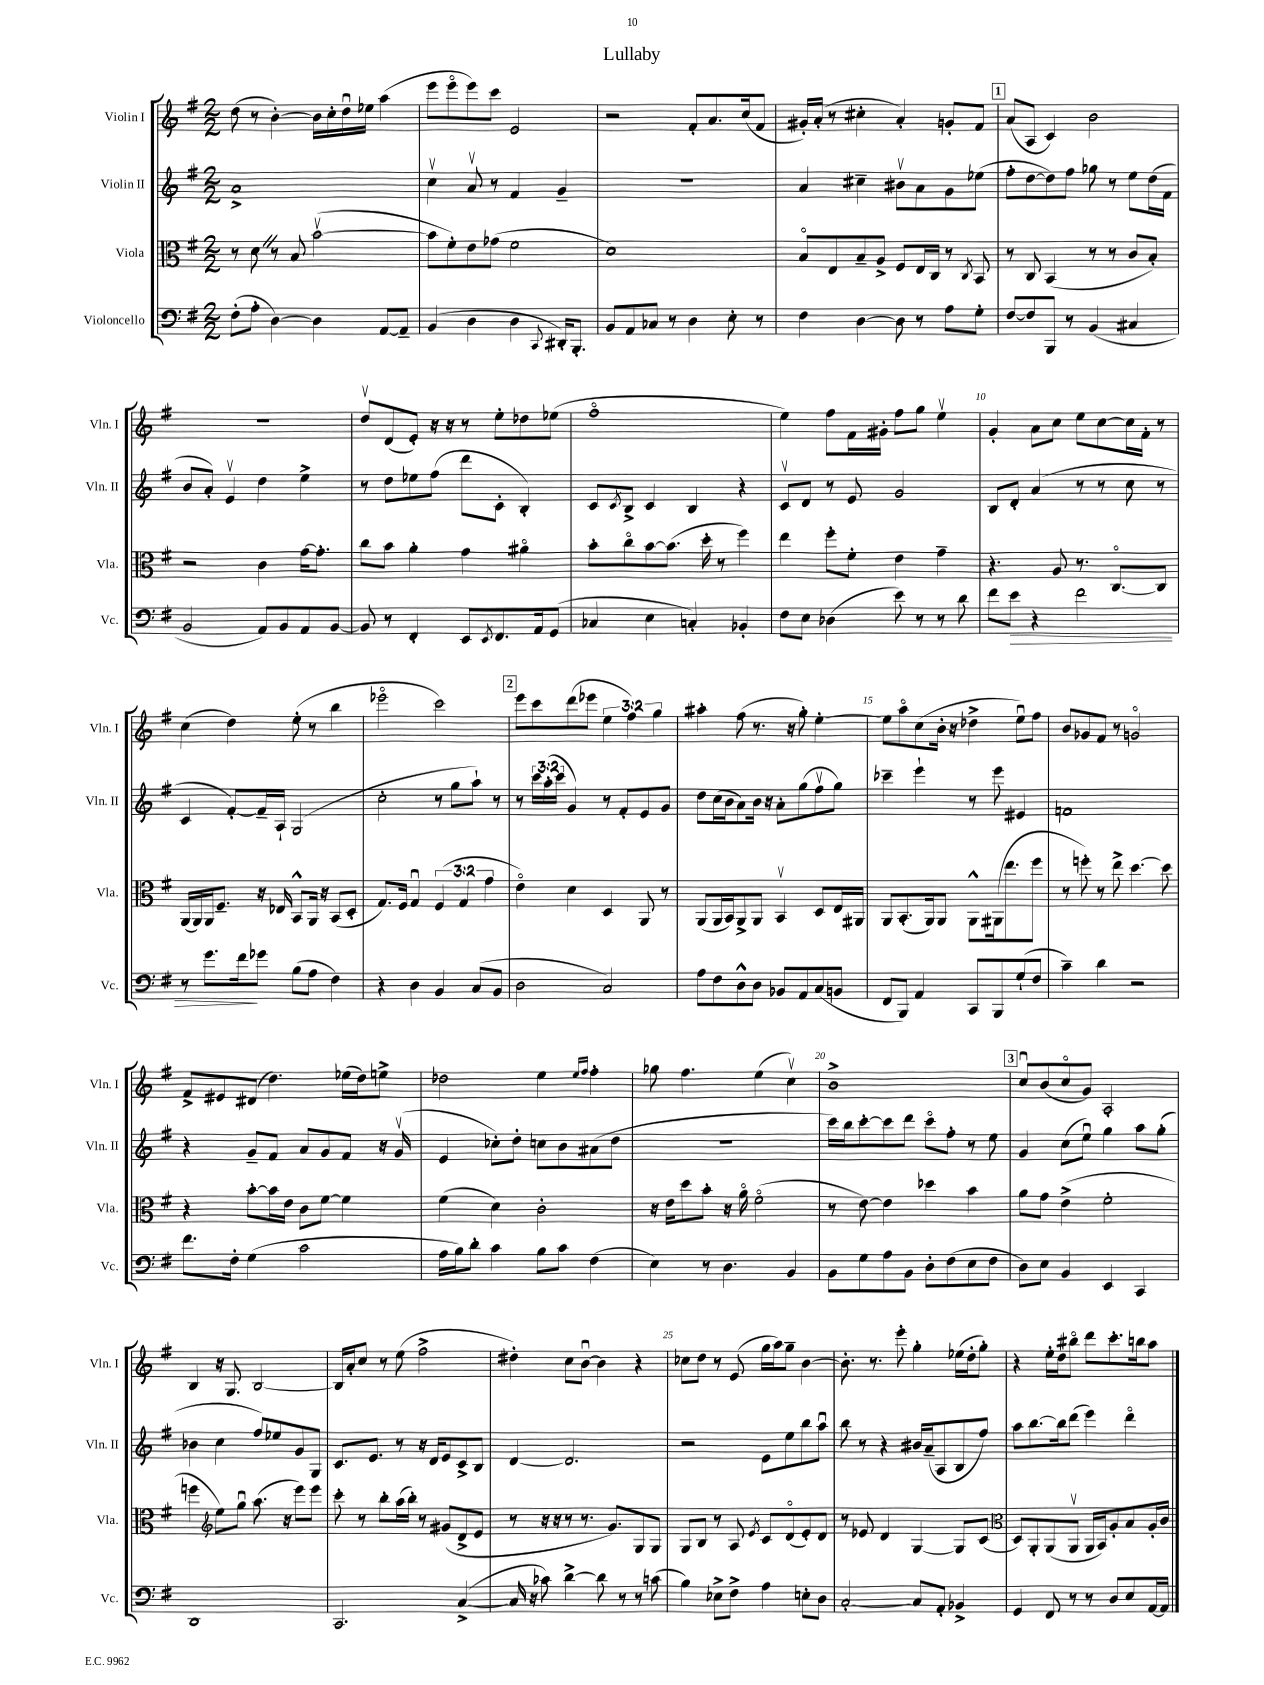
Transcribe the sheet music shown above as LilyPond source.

\header { title = "Lullaby" }
<<
\new StaffGroup <<
\new Staff = "s0" \with { instrumentName = "Violin I" shortInstrumentName = "Vln. I" } {
    \clef treble \key g \major \numericTimeSignature \time 2/2 \override Staff.TupletNumber.text = #tuplet-number::calc-fraction-text
    d''8( r8 b'4~-.) b'16 c''16-. d''16\downbow ees''16 a''4( |
    e'''8 e'''8\flageolet e'''8) c'''8 e'2 |
    r2 fis'8-. a'8. c''16( fis'8 |
    gis'16-.) a'16-.( r8 cis''4-. a'4-.) g'8-. fis'8 |
    \mark \markup { \box "1" } a'8( a8 c'4) b'2 |
    r1 |
    d''8\upbow d'8( e'8-.) r16 r16 r8 e''8-. des''8 ees''8( |
    fis''1\flageolet |
    e''4) fis''8 fis'16 gis'16-. fis''8 g''8 e''4\upbow |
    g'4-. a'8 c''8 e''8 c''8~ c''16 fis'16-. r8 |
    c''4( d''4) e''8-.( r8 b''4 |
    ees'''2\flageolet c'''2) |
    \mark \markup { \box "2" } e'''8 c'''8 d'''8( ees'''8 \tuplet 3/2 { e''4 fis''4) g''4 } |
    ais''4-. fis''8( r8. r16 g''8-.) e''4~-. |
    e''8 a''8\flageolet c''8( b'16-. r16 des''4-> e''8\downbow) fis''8 |
    b'8 ges'8 fis'8 r8 g'2\flageolet |
    fis'8-> eis'8 dis'8( d''4.) ees''16( d''16) e''8-> |
    des''2 e''4 \grace { e''16 fis''16 } fis''4-. |
    ges''8 fis''4. e''4( c''4\upbow) |
    b'1-> |
    \mark \markup { \box "3" } c''8\downbow b'8( c''8\flageolet g'8) a2-. |
    b4 r16 g8. b2~ |
    b16 a'16-. c''8 r8 e''8( fis''2-> |
    dis''4-.) c''8 b'8~\downbow b'4 r4 |
    ces''8 d''8 r8 e'8( g''16 a''16) g''8-- b'4~ |
    b'8.-. r8. e'''8-. g''4-. ees''16( d''16-. g''8-.) |
    r4 e''16-. d''16 bis''8\flageolet d'''8 c'''8.-. b''16 a''8 \bar "|." |
}
\new Staff = "s1" \with { instrumentName = "Violin II" shortInstrumentName = "Vln. II" } {
    \clef treble \key g \major \numericTimeSignature \time 2/2 \override Staff.TupletNumber.text = #tuplet-number::calc-fraction-text
    a'1-> |
    c''4\upbow a'8\upbow r8 fis'4 g'4-- |
    r1 |
    a'4 cis''4-- bis'8\upbow a'8 g'8 ees''8( |
    \mark \markup { \box "1" } fis''8-. d''8~ d''8) fis''8 ges''8 r8 e''8 d''16( fis'16 |
    b'8 a'8-.) e'4\upbow d''4 e''4-> |
    r8 d''8 ees''8 fis''8( d'''8 c'8-. b4-.) |
    c'8 \acciaccatura { c'8 } b8-> c'4 b4 r4 |
    c'8\upbow d'8 r8 e'8 g'2 |
    b8 d'8-. a'4( r8 r8 c''8 r8 |
    c'4 fis'8~-.) fis'16-- a16-! g2( |
    c''2-. r8 g''8 a''8-!) r8 |
    \mark \markup { \box "2" } r8 \tuplet 3/2 { c'''16 a''16-.( c'''16 } g'4) r8 fis'8-. e'8 g'8 |
    d''8 c''16( b'16 a'8) b'16 r16 a'8-. g''8( fis''8\upbow g''8) |
    ces'''4-- e'''4-! r8 e'''8 eis'4 |
    f'1 |
    r4 g'8-- fis'8 a'8 g'8 fis'8 r16 g'16\upbow( |
    e'4 ces''8-.) d''8-. c''8 b'8 ais'8( d''8 |
    R1 |
    c'''16) b''16 c'''8~-. c'''8 d'''8 c'''8\flageolet fis''8-. r8 e''8 |
    \mark \markup { \box "3" } g'4 c''8( e''8\downbow) g''4 a''8 g''8-.( |
    bes'4 c''4 fis''8) ees''8 g'8 g8 |
    c'8. e'8. r8 r16 d'16 e'8 c'8-> b8 |
    d'4~ d'2. |
    r2 e'8 e''8 b''8 a''8\downbow |
    b''8 r8 r4 bis'16 a'16--( a8 b8 fis''8) |
    a''8 b''8.~ b''16 d'''8( e'''4) d'''4\flageolet \bar "|." |
}
\new Staff = "s2" \with { instrumentName = "Viola" shortInstrumentName = "Vla." } {
    \clef alto \key g \major \numericTimeSignature \time 2/2 \override Staff.TupletNumber.text = #tuplet-number::calc-fraction-text
    r8 d'8 \once \override BreathingSign.text = \markup { \musicglyph "scripts.caesura.straight" } \breathe r8 b8 b'2~\upbow( |
    b'8 fis'8-.) e'8 ges'8( fis'2 |
    d'1) |
    b8\flageolet e8 b8-- a8-> fis8 e16 c16 r8 \acciaccatura { c8 } b,8 |
    \mark \markup { \box "1" } r8 c8 b,4( r8 r8 c'8 b8-.) |
    r2 c'4 g'16~ g'8.-. |
    c''8 b'8 a'4-. g'4 ais'4\flageolet |
    b'8-. c''8\flageolet b'8~ b'8.( d''16-. r8 fis''4) |
    e''4 fis''8-. fis'8-. e'4 g'4-- |
    r4. a8 r8. c8.~\flageolet c8 |
    a,16( a,16) a,16 fis8.-- r16 ees16 b,8-^ a,16 r16 b,8( d8-. |
    g8.) fis16 g4\downbow \tuplet 3/2 { fis4( g4 g'4 } |
    \mark \markup { \box "2" } e'4\flageolet) d'4 d4 a,8 r8 |
    a,8( a,16 b,16) a,8-> a,8 b,4\upbow d8 e16 ais,16 |
    a,8 b,8.-.( a,16) a,8 a,8-^ ais,16( e''8. fis''8 |
    r8 f''8-.) r8 e''8-> d''4.~ d''8 |
    r4 b'8~-. b'16 e'16 c'8 fis'8~ fis'4 |
    fis'4( d'4) c'2-. |
    r16 e'16 d''8 b'8-. r16 a'16\flageolet fis'2\flageolet( |
    r8 e'8~) e'4 des''4 b'4 |
    \mark \markup { \box "3" } a'8 g'8 e'4->( fis'2-. |
    f''4 \clef treble e''8) g''8\downbow a''8.( r16 e'''8) e'''8 |
    c'''8-. r8 b''8-. a''16( b''16-.) r8 gis'8( d'8-> e'8 |
    r8 r16 r16 r8 r8. g'8.) g8 g8 |
    g8 b8 r8 a8 \acciaccatura { e'8 } c'8 d'8\flageolet( e'8-.) d'8 |
    r8 ees'8 d'4 g4~ g8 c'8( |
    \clef alto d8) a,8-. a,8( a,8\upbow a,16 b,16) a8-. b8 a16-. c'16 \bar "|." |
}
\new Staff = "s3" \with { instrumentName = "Violoncello" shortInstrumentName = "Vc." } {
    \clef bass \key g \major \numericTimeSignature \time 2/2
    fis8-.( a8-. d4~) d4 a,8~ a,8-- |
    b,4( d4 d4 \appoggiatura { c,8 } dis,16-.) b,,8.-. |
    b,8 a,8 ces8 r8 d4 e8-. r8 |
    fis4 d4~ d8 r8 a8 g8-. |
    \mark \markup { \box "1" } fis8~ fis8 b,,8 r8 b,4( cis4 |
    b,2 a,8) b,8 a,8 b,8~ |
    b,8 r8 fis,4-. e,8 \acciaccatura { e,8 } fis,8. a,16 g,8( |
    ces4 e4 c4-.) bes,4-. |
    fis8 e8 des4( e'8) r8 r8 d'8 |
    fis'8 e'8\> r4 fis'2 |
    r8 g'8. fis'16\! ges'8 b8( a8 fis4) |
    r4 d4 b,4 c8( b,8 |
    \mark \markup { \box "2" } d2 c2) |
    a8 fis8 d8-^ d8 bes,8 a,8 c8( b,8 |
    fis,8 b,,8) a,4 c,8 b,,8 g8-!( fis8 |
    c'4--) d'4 r2 |
    fis'8. fis16-. g4( c'2 |
    a16 b16) d'8-. c'4 b8 c'8 fis4( |
    e4) r8 d4. b,4 |
    b,8 g8 a8 b,8 d8-. fis8( e8 fis8 |
    \mark \markup { \box "3" } d8) e8 b,4 e,4 c,4 |
    d,1 |
    c,2. c4~->( |
    c16 r16 ces'8) d'4~-> d'8 r8 r8 c'8( |
    b4) ees8-> fis8-> a4 e8-. d8 |
    c2~-. c8 a,8-. bes,4-> |
    g,4 fis,8 r8 r8 d8 e8 a,16~ a,16 \bar "|." |
}
>>
>>
\layout { \context { \Score \override BarNumber.break-visibility = ##(#f #t #t) barNumberVisibility = #(every-nth-bar-number-visible 5) } }
